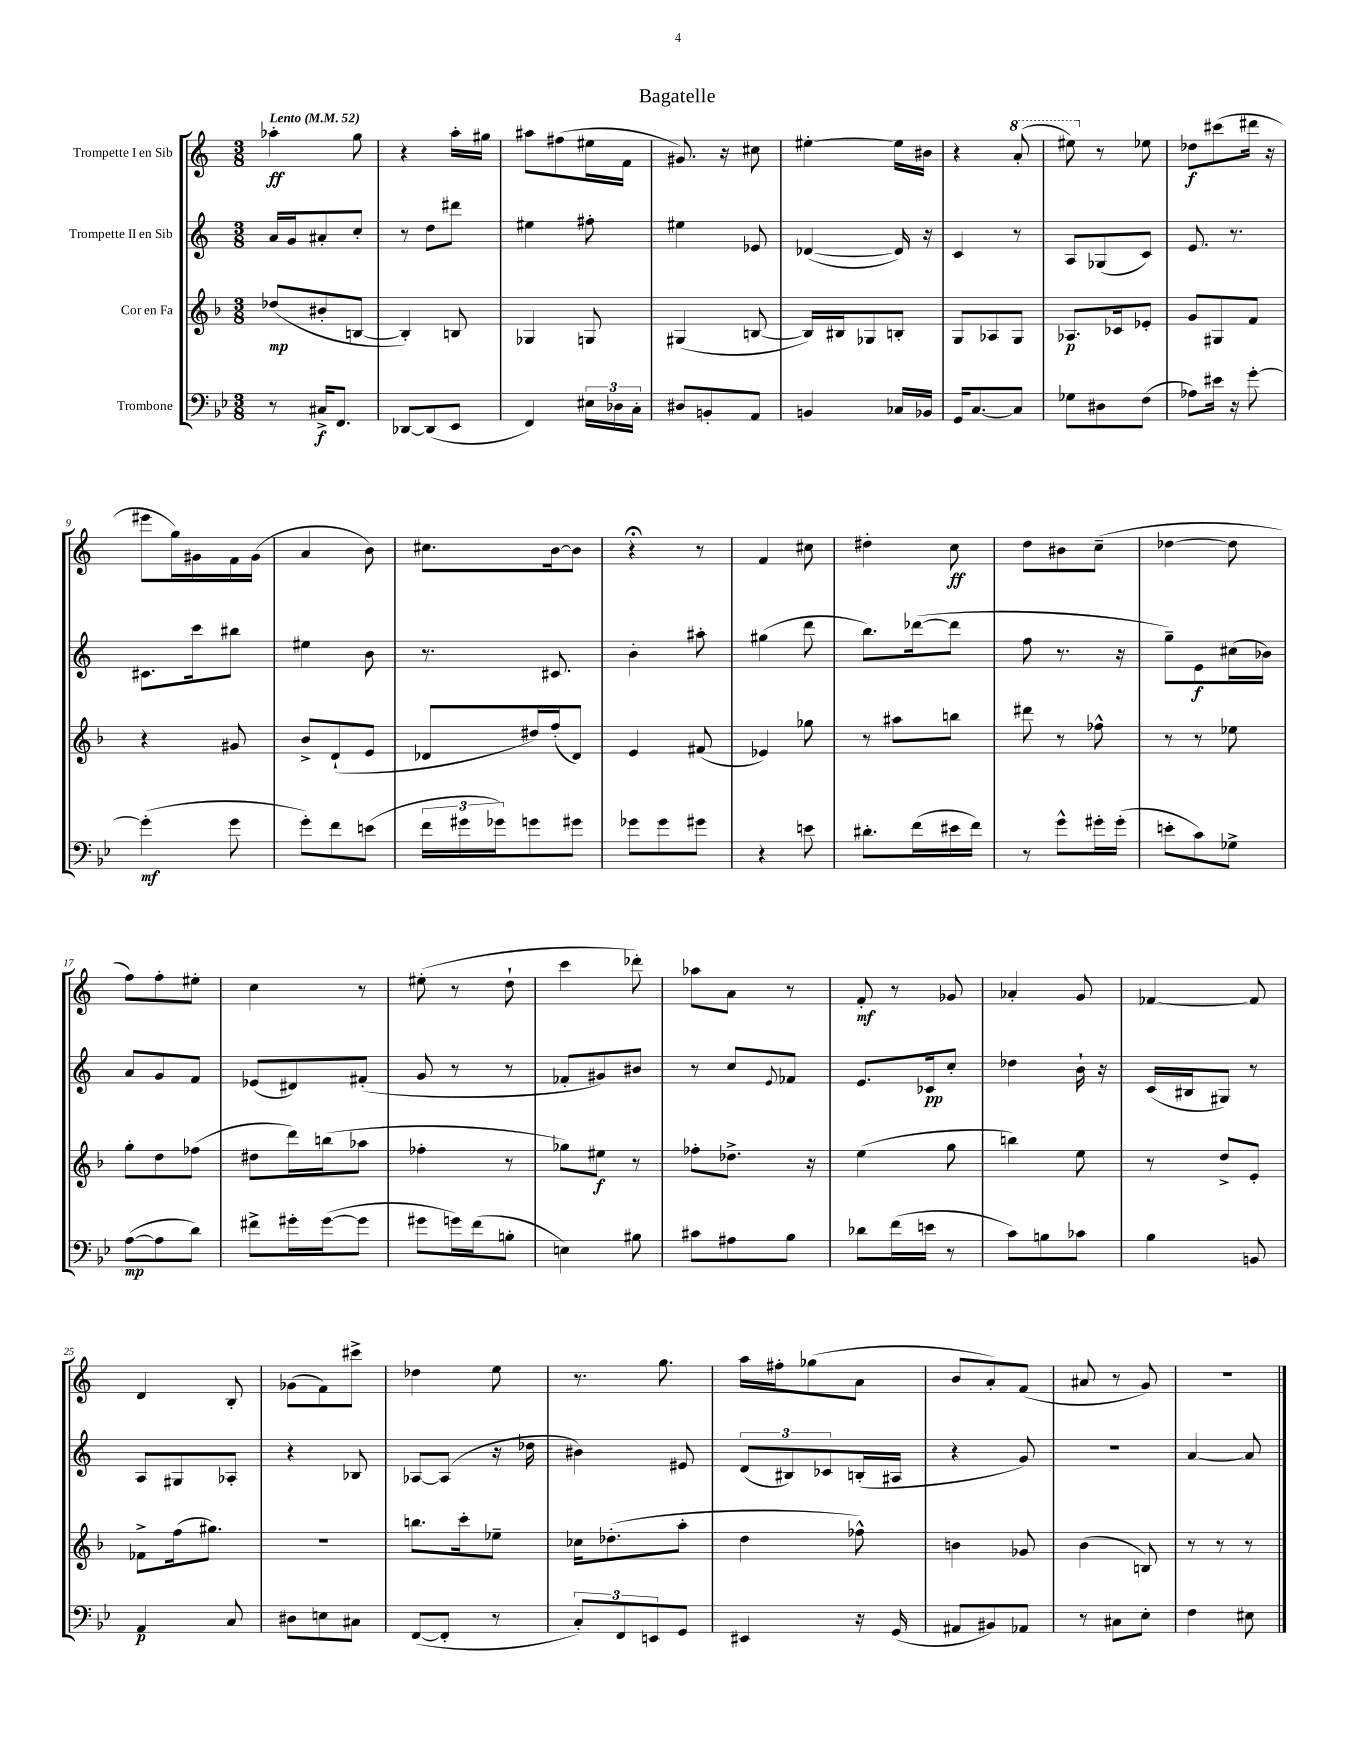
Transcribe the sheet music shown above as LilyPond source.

\header { title = "Bagatelle" }
<<
\new StaffGroup <<
\new Staff = "s0" \with { instrumentName = "Trompette I en Sib" } {
    \clef treble \key c \major \numericTimeSignature \time 3/8 \tempo "Lento" 4 = 52
    aes''4-.\ff g''8 |
    r4 a''16-. gis''16 |
    ais''8 fis''8( eis''16 f'16 |
    gis'8.) r16 cis''8 |
    eis''4~-. eis''16 bis'16 |
    r4 \ottava #1 a''8-.( |
    eis'''8) \ottava #0 r8 ees''8 |
    des''8\f cis'''8( dis'''16 r16 |
    eis'''8 g''16) gis'16 f'16 gis'16( |
    a'4 b'8) |
    cis''8. b'16~ b'8 |
    r4\fermata r8 |
    f'4 cis''8 |
    dis''4-. c''8\ff |
    d''8 bis'8 c''8--( |
    des''4~ des''8 |
    f''8) f''8-. eis''8-. |
    c''4 r8 |
    eis''8-.( r8 d''8-! |
    c'''4 des'''8-.) |
    aes''8 a'8 r8 |
    f'8-.\mf r8 ges'8 |
    aes'4-. g'8 |
    fes'4~ fes'8 |
    d'4 b8-. |
    ges'8( f'8) cis'''8-> |
    des''4 e''8 |
    r8. g''8. |
    a''16 fis''16-. ges''8( a'8 |
    b'8 a'8-.) f'8( |
    ais'8 r8 g'8) |
    R4. \bar "|." |
}
\new Staff = "s1" \with { instrumentName = "Trompette II en Sib" } {
    \clef treble \key c \major \numericTimeSignature \time 3/8
    a'16 g'16 ais'8-. c''8-. |
    r8 d''8 dis'''8 |
    eis''4 fis''8-. |
    eis''4 ees'8 |
    des'4~( des'16) r16 |
    c'4 r8 |
    a8 ges8( c'8) |
    e'8. r8. |
    cis'8. c'''16 bis''8 |
    eis''4 b'8 |
    r8. cis'8. |
    b'4-. ais''8-. |
    gis''4( d'''8 |
    b''8.) des'''16~( des'''8 |
    f''8 r8. r16 |
    g''8--) e'8\f cis''16( bes'16) |
    a'8 g'8 f'8 |
    ees'8( dis'8) fis'8-.( |
    g'8 r8 r8 |
    fes'8-. gis'8) bis'8 |
    r8 c''8 \appoggiatura { e'8 } fes'8 |
    e'8. ces'16\pp c''8-. |
    des''4 b'16-! r16 |
    c'16( bis16 gis8) r8 |
    a8 gis8 aes8-. |
    r4 bes8 |
    aes8~ aes8( r16 des''16 |
    bis'4) eis'8 |
    \tuplet 3/2 { d'8( bis8) ces'8 } b16-.( ais16 |
    r4 g'8) |
    R4. |
    a'4~ a'8 \bar "|." |
}
\new Staff = "s2" \with { instrumentName = "Cor en Fa" } {
    \clef treble \key f \major \numericTimeSignature \time 3/8
    des''8\mp( bis'8-. b8~ |
    b4-.) b8 |
    ges4 g8 |
    gis4( b8~ |
    b16) bis16 ges8 b8-. |
    g8 aes8 g8 |
    aes8.\p ces'16 ees'8-. |
    g'8 gis8 f'8 |
    r4 gis'8 |
    bes'8-> d'8-!( e'8 |
    des'8 dis''16) f''16-.( des'8) |
    e'4 fis'8( |
    ees'4) ges''8 |
    r8 ais''8 b''8 |
    dis'''8 r8 fes''8-^ |
    r8 r8 ees''8 |
    g''8-. d''8 fes''8( |
    dis''8 d'''16) b''16( aes''8 |
    fes''4-. r8 |
    ges''8) eis''8\f r8 |
    fes''8-. des''8.-> r16 |
    e''4( g''8 |
    b''4) e''8 |
    r8 d''8-> e'8-. |
    fes'8-> f''16( gis''8.) |
    R4. |
    b''8. c'''16-. ees''8-- |
    ces''16 des''8.-.( a''8-. |
    d''4 fes''8-^) |
    b'4 ges'8 |
    bes'4( b8) |
    r8 r8 r8 \bar "|." |
}
\new Staff = "s3" \with { instrumentName = "Trombone" } {
    \clef bass \key bes \major \numericTimeSignature \time 3/8
    r8 cis16->\f f,8. |
    des,8~ des,8( ees,8 |
    f,4) \tuplet 3/2 { eis16 des16 c16-. } |
    dis8 b,8-. a,8 |
    b,4 ces16 bes,16 |
    g,16 c8.~ c8 |
    ges8 dis8 f8( |
    aes8) eis'16 r16 g'8~-. |
    g'4-.\mf( g'8 |
    g'8-.) f'8 e'8( |
    \tuplet 3/2 { f'16 gis'16 ges'16) } g'8 gis'8 |
    ges'8 ges'8 gis'8 |
    r4 e'8 |
    dis'8.-. f'16( eis'16 f'16) |
    r8 g'8-^ gis'16-. gis'16-.( |
    e'8-. c'8) ges8-> |
    a8~\mp( a8 d'8) |
    fis'8-> gis'16-. gis'16~( gis'8 |
    gis'8 g'16) f'16( b8-. |
    e4) bis8 |
    cis'8 ais8 bes8 |
    des'8 f'16( e'16 r8 |
    c'8) b8 ces'8 |
    bes4 b,8 |
    a,4\p c8 |
    dis8 e8 cis8 |
    f,8~( f,8-. r8 |
    \tuplet 3/2 { c8-.) f,8 e,8 } g,8 |
    eis,4 r16 g,16( |
    ais,8 bis,8) aes,8 |
    r8 cis8 ees8-. |
    f4 eis8 \bar "|." |
}
>>
>>
